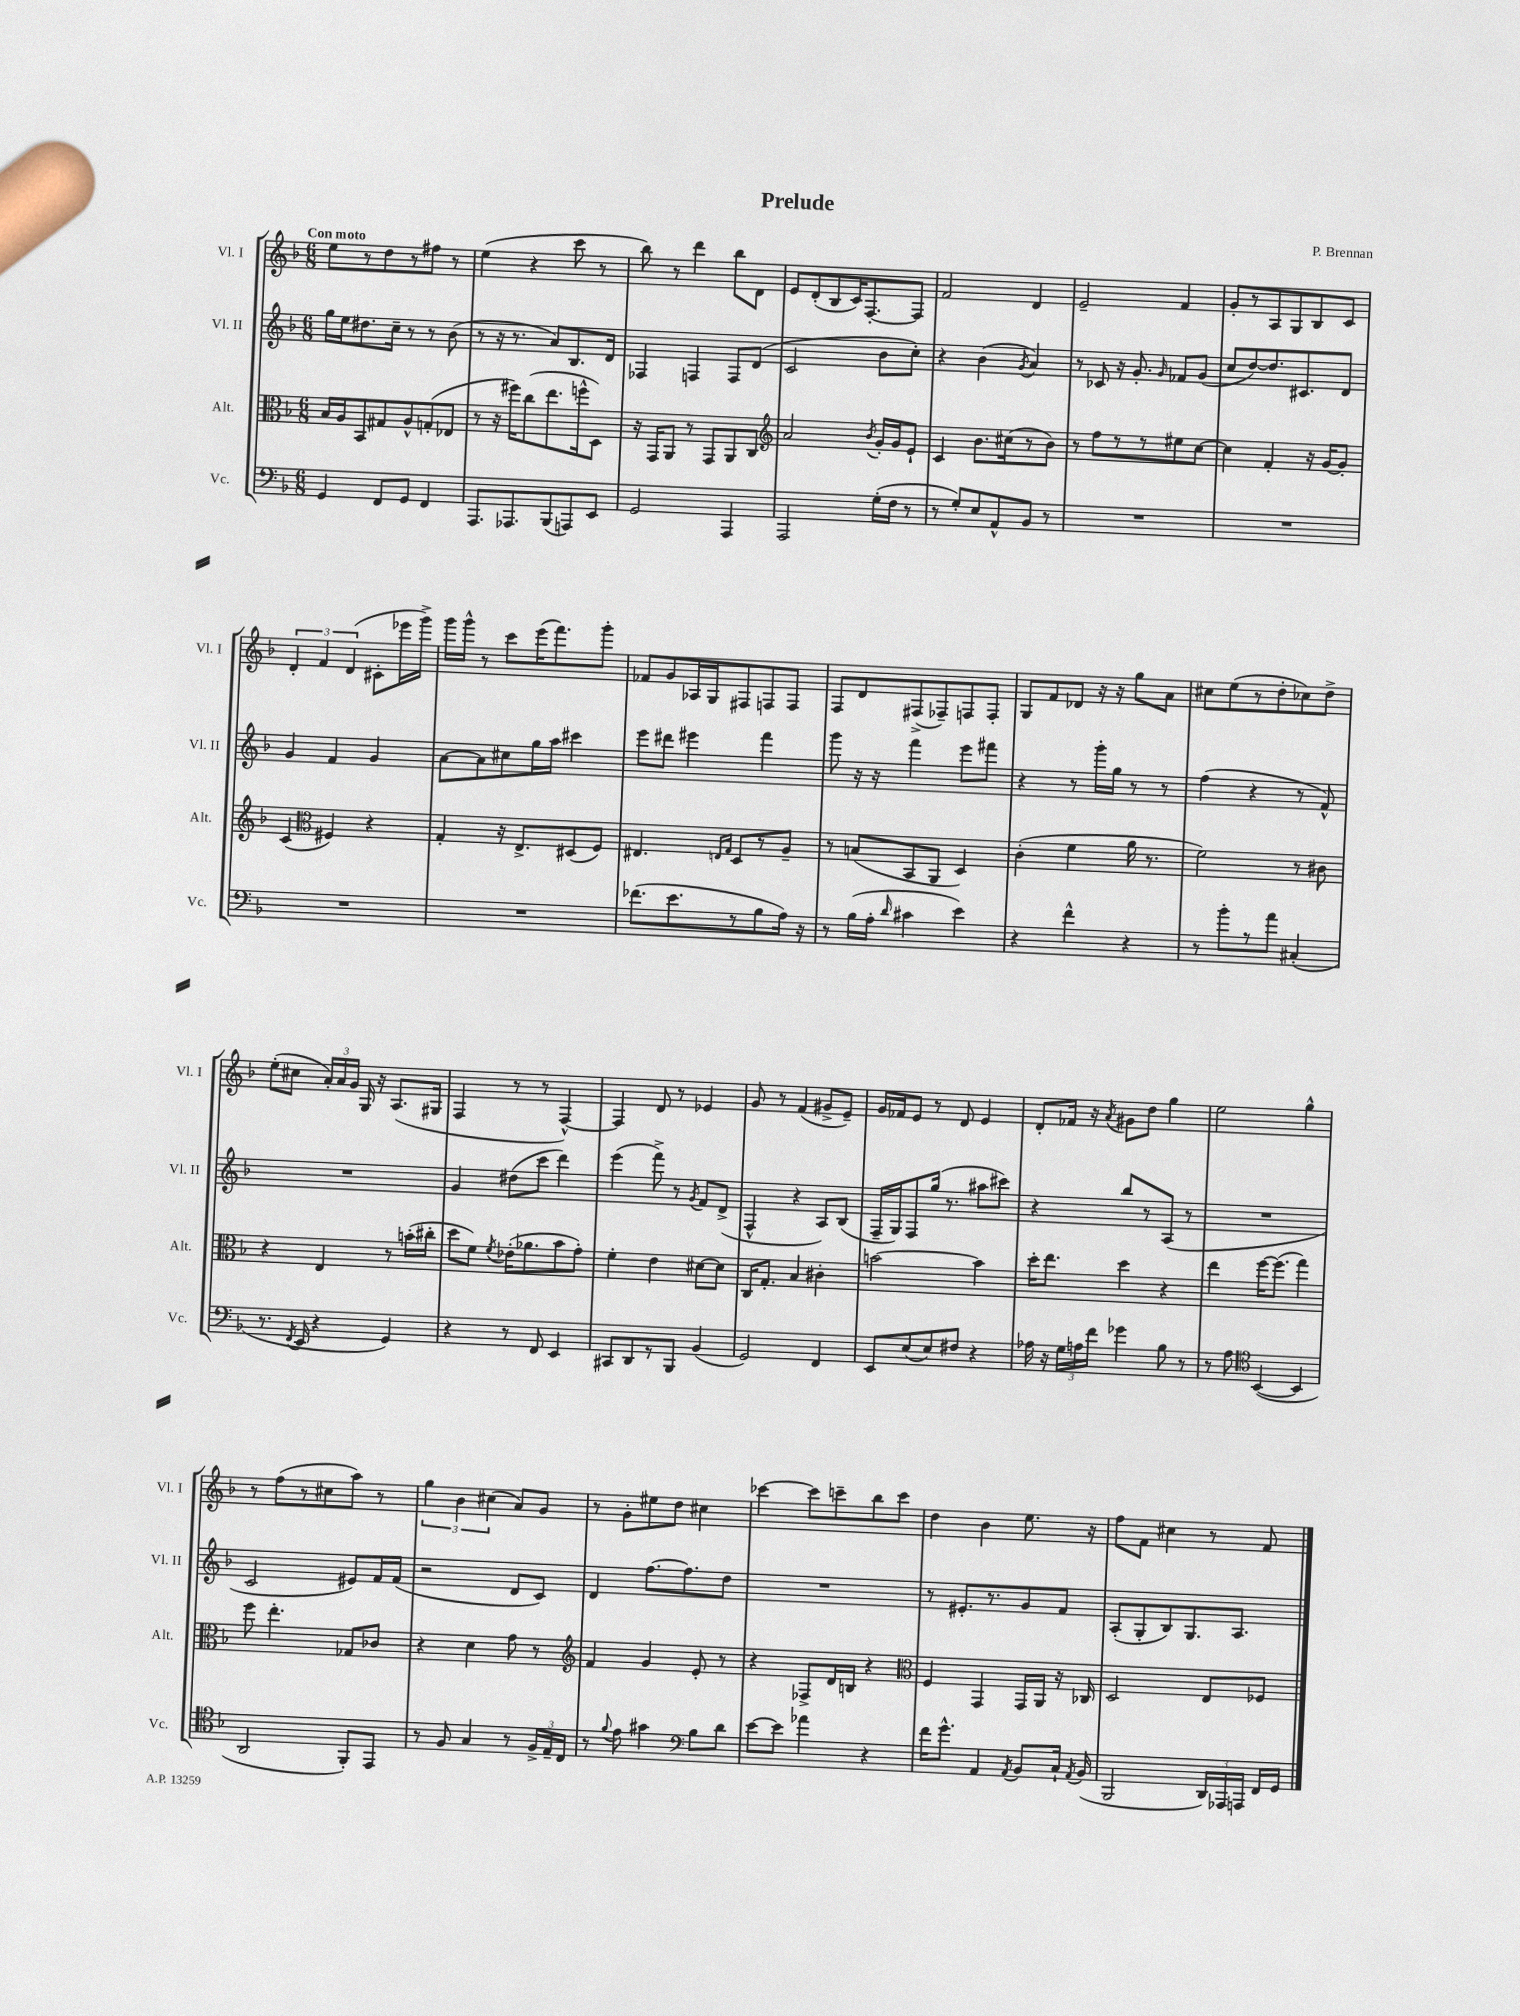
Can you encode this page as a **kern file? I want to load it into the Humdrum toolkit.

**kern	**kern	**kern	**kern
*staff4	*staff3	*staff2	*staff1
*clefF4	*clefC3	*clefG2	*clefG2
*k[b-]	*k[b-]	*k[b-]	*k[b-]
*M6/8	*M6/8	*M6/8	*M6/8
4GG	16B-	16gg	8ee
.	16A	16ee	.
.	8BB-	8.dd#	8r
8FF	8G#	.	8dd
.	.	16cc~	.
8GG	8A^^	8r	8r
4FF	(8G'	8r	8ff#
.	8E-	(8b-	8r
=	=	=	=
8.AAA	8r	8r	(4ee
.	16r	16r	.
8.AAA-	16ff#)	8.r	.
.	(8cc	.	4r
(8BBB-	8.ee	8a)	.
8AAA)	.	8.B-	8ccc
.	16ff^^	.	.
8EE	8D)	.	8r
.	.	16d	.
=	=	=	=
2GG	16r	4F-	8bb-)
.	16GG	.	.
.	8AA	.	8r
.	8r	4F	4ddd
.	8GG	.	.
4AAA	8AA	8F	8bb-
.	8C	(8d	8d
=	=	=	=
*	*clefG2	*	*
2AAA	2a	2c	8e
.	.	.	(8d'
.	.	.	8B-
.	.	.	16c)
.	.	.	[8.F'
.	8qb-	.	.
(16G'	16g'	8b-	.
16F	16g	.	.
8r	8e`	8cc')	8F]
=	=	=	=
8r	4c	4r	2f
8G')	.	.	.
8E	8.b-	(4b-	.
8AA^^	.	.	.
.	(16cc#	.	.
.	.	8qg	.
8BB-	8r	4a)	4d
8r	8b-)	.	.
=	=	=	=
2.r	8r	8r	2e~
.	8ff	8c-	.
.	8r	16r	.
.	.	8.g'	.
.	8r	.	.
.	.	16qqg	.
.	8ee#	8f-	4f
.	[8cc	(8g	.
=	=	=	=
2.r	4cc]	8cc	8g'
.	.	[8dd)	8r
.	4f'	8.dd]	8A
.	.	.	8G
.	.	8.c#	.
.	16r	.	8B-
.	[16g	.	.
.	8g']	8d	8c
=	=	=	=
2.r	(4c	4g	6d'
.	.	.	6f
*	*clefC3	*	*
.	4F#)	4f	.
.	.	.	(6d
.	4r	4g	8c#'
.	.	.	16eee-
.	.	.	16ggg^)
=	=	=	=
2.r	4G'	[8a	16ggg
.	.	.	16ggg^^
.	.	8a]	8r
.	16r	8cc#	8ccc
.	8.E^	.	.
.	.	16gg	(16eee
.	.	16aa	8.fff)
.	(8D#	4ccc#	.
.	8F)	.	8ggg'
=	=	=	=
(8.f-	4.E#	8eee	8f-
.	.	8ddd#	8g
8.e	.	.	.
.	.	4eee#	16A-
.	.	.	16G
.	16qqE	.	.
.	16qqG	.	.
8r	8D	.	8F#
8B-	8r	4fff	8F
16A)	8A~	.	8F
16r	.	.	.
=	=	=	=
8r	8r	8ggg	8F
(16B-	(8B	16r	8d
16A'	.	16r	.
16qqd	.	.	.
4c#	8BB-	4fff	(8F#^
.	8AA	.	8F-~)
4e)	4D)	8eee	8F
.	.	8fff#	8F'
=	=	=	=
4r	(4c'	4r	8G
.	.	.	8f
4f^^	4f	8r	8d-
.	.	16ggg'	16r
.	.	16gg	16r
4r	16a	8r	8gg
.	8.r	.	.
.	.	8r	8a
=	=	=	=
8r	2f)	(4ff	8cc#
8b-'	.	.	(8ee
8r	.	4r	8r
8a	.	.	8dd'
(4C#'	8r	8r	8cc-)
.	8c#	8f^^)	8dd^
=	=	=	=
8.r	4r	2.r	(8ee'
.	.	.	8cc#
8qFF	.	.	.
16EE	.	.	.
4r	4E	.	24a')
.	.	.	24a
.	.	.	24g
.	.	.	16G
.	.	.	16r
4GG)	8r	.	(8.A
.	(16b'	.	.
.	16cc#'	.	16G#
=	=	=	=
4r	8dd	4g	4F
.	8f)	.	.
.	8qf	.	.
8r	(16e-'	(8dd#	8r
.	8.a-	.	.
8FF	.	8ccc	8r
4EE	8b-	4ddd)	[4F^^)
.	8g')	.	.
=	=	=	=
8CC#	4f'	(4eee	4F]
8DD	.	.	.
8r	4e	8fff^)	8d
8BBB-	.	8r	8r
.	.	8qg	.
(4BB-	[8d#	8f	4e-
.	8d#]	(8d^	.
=	=	=	=
2GG)	16C	4F^^	8g
.	8.G'	.	.
.	.	.	8r
.	4B-	4r	(4f
4FF	4c#'	8A)	8g#^
.	.	(8B-	8e~)
=	=	=	=
8EE	[2b	16F~	16g
.	.	16G)	16f-
(8E	.	8F	8e
8E)	.	(16gg	8r
.	.	8.r	.
8F#	.	.	8d
4r	4b]	8aa#	4e
.	.	8ccc#)	.
=	=	=	=
16A-	16dd'	4r	8d'
16r	8.ee	.	.
24G	.	.	16f-
24A	.	.	.
.	.	.	16r
24f	.	.	.
.	.	.	8qa
4g-	4dd	8bb-	8g#
.	.	8r	8dd
8B-	4r	(8A	4gg
8r	.	8r	.
=	=	=	=
8r	4ee	2.r	2ee
8A	.	.	.
*clefC4	*	*	*
([4BB-	[16ff	.	.
.	(8.ff]	.	.
4BB-]	4gg)	.	4gg^^
=	=	=	=
2AA	8ff	2c	8r
.	4.ee'	.	(8ff
.	.	.	8r
.	.	.	8cc#
8FF')	8G-	8e#)	8aa)
8EE	8c-	16f	8r
.	.	(16f	.
=	=	=	=
8r	4r	2r	6gg
8F	.	.	.
.	.	.	6b-
4G	4d	.	.
.	.	.	(6cc#
8r	8g	8d	8a)
24F^	8r	8c)	8g
24E~	.	.	.
24C	.	.	.
=	=	=	=
*	*clefG2	*	*
8r	4f	4d	8r
8qqf	.	.	.
8e	.	.	8g'
4g#	4g	[8.ff	8ee#
.	.	.	8dd
.	.	8.ff]	.
*clefF4	*	*	*
8B-	8e'	.	4cc#
8d	8r	8dd	.
=	=	=	=
[8e	4r	2.r	[4ccc-
8e]	.	.	.
4a-	8F-^	.	8ccc-]
.	16d	.	8ccc~
.	16B	.	.
4r	4r	.	8bb-
.	.	.	8ccc
=	=	=	=
*	*clefC3	*	*
16f	4F	8r	4dd
8.g^^	.	.	.
.	.	8.e#'	.
4AA	4GG	.	4b-
.	.	8.r	.
8qAA	.	.	.
8BB-	16GG	8g	8.ee
.	16AA	.	.
16C`	16r	8f	.
8qAA	.	.	.
(16BB-	16C-	.	16r
=	=	=	=
2BBB-	2D	(8A'	8ff
.	.	8G'	8f
.	.	8B-)	4cc#
.	.	8.G	.
24DD)	8E	.	8r
24AAA-	.	.	.
.	.	8.A	.
24AAA	.	.	.
16FF	8F-	.	8f
16GG	.	.	.
==	==	==	==
*-	*-	*-	*-
